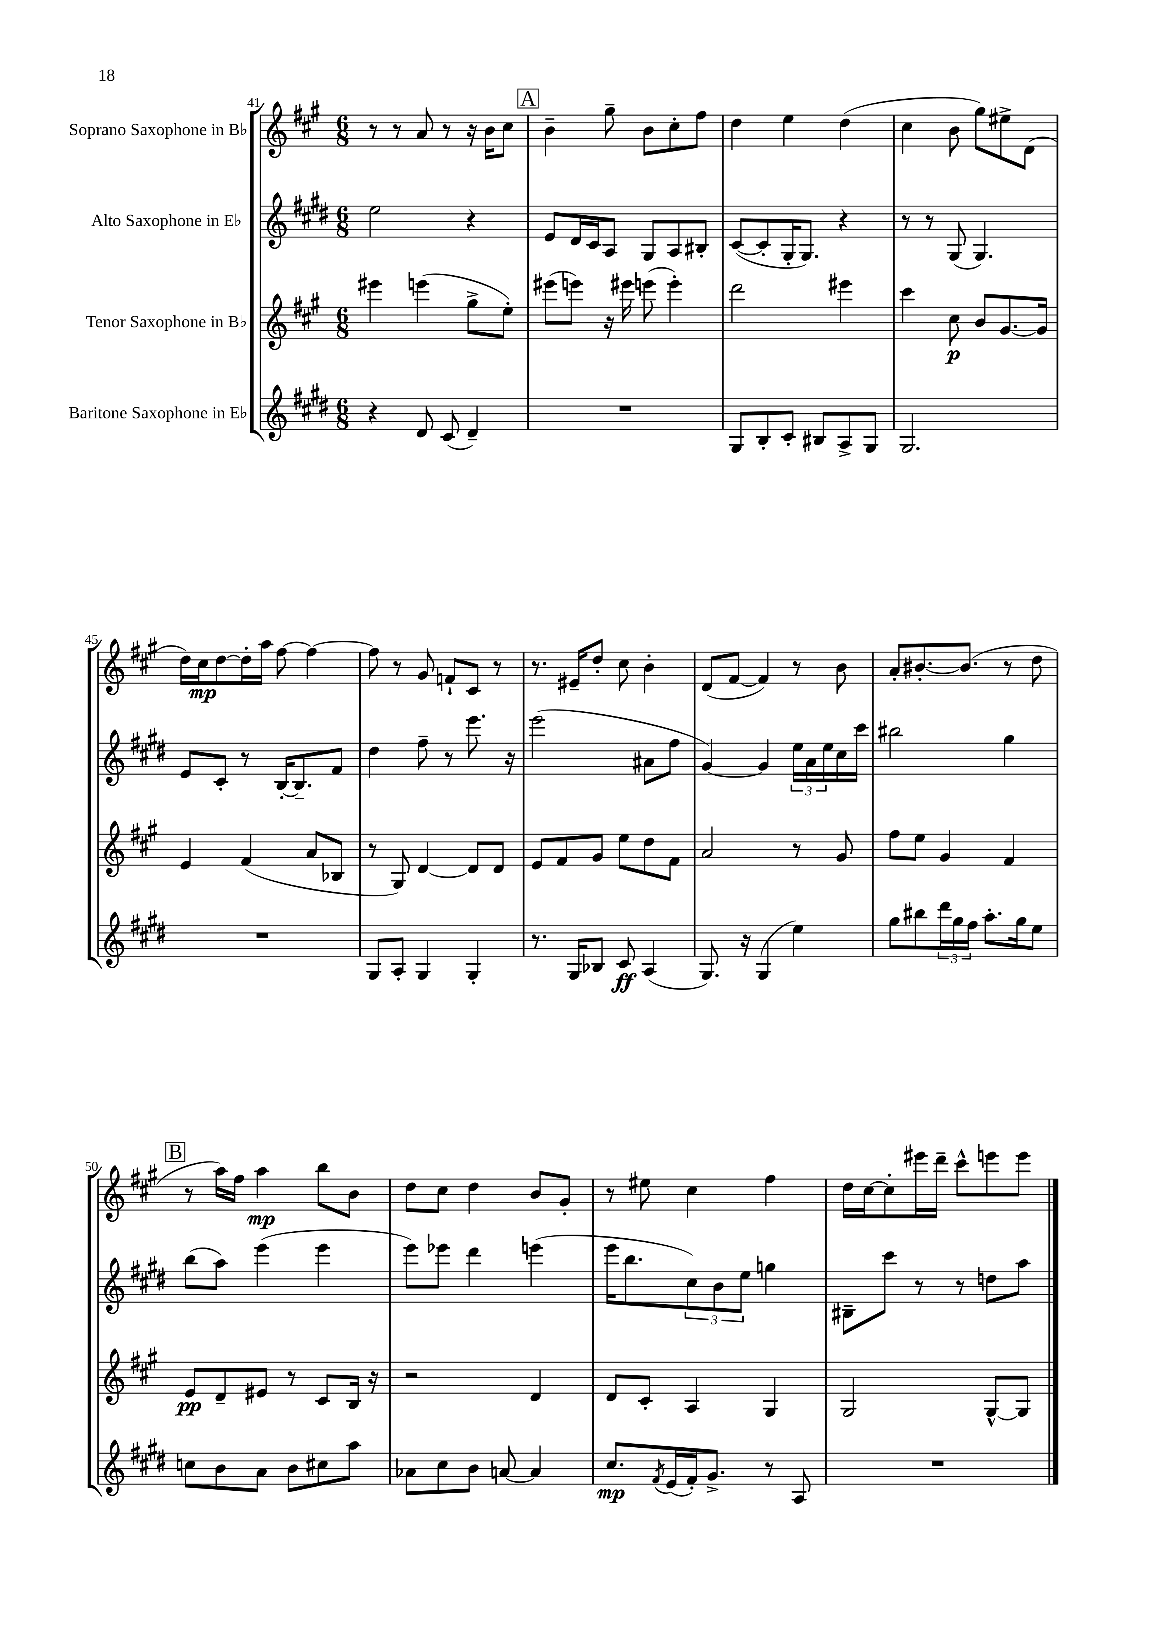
<<
\new StaffGroup <<
\new Staff = "s0" \with { instrumentName = "Soprano Saxophone in Bb" } {
    \clef treble \key a \major \numericTimeSignature \time 6/8
    r8 r8 a'8 r8 r16 b'16 cis''8 |
    \mark \markup { \box "A" } b'4-- gis''8-- b'8 cis''8-. fis''8 |
    d''4 e''4 d''4( |
    cis''4 b'8 gis''8) eis''8-> d'8( |
    d''16) cis''16\mp d''8~ d''16-. a''16 fis''8~ fis''4~ |
    fis''8 r8 gis'8 f'8-! cis'8 r8 |
    r8. eis'16-- d''8-. cis''8 b'4-. |
    d'8( fis'8~ fis'4) r8 b'8 |
    a'8-. bis'8.~-. bis'8.( r8 d''8 |
    \mark \markup { \box "B" } r8 a''16) fis''16 a''4\mp b''8 b'8 |
    d''8 cis''8 d''4 b'8 gis'8-. |
    r8 eis''8 cis''4 fis''4 |
    d''16 cis''16~ cis''8-. eis'''16 d'''16-- cis'''8-^ e'''8 e'''8 \bar "|." |
}
\new Staff = "s1" \with { instrumentName = "Alto Saxophone in Eb" } {
    \clef treble \key e \major \numericTimeSignature \time 6/8
    e''2 r4 |
    \mark \markup { \box "A" } e'8 dis'16 cis'16 a8 gis8 a8 bis8-. |
    cis'8~( cis'8-. gis16-. gis8.) r4 |
    r8 r8 gis8( gis4.) |
    e'8 cis'8-. r8 b16~-. b8.-- fis'8 |
    dis''4 fis''8-- r8 e'''8. r16 |
    e'''2( ais'8 fis''8 |
    gis'4~) gis'4 \tuplet 3/2 { e''16 a'16 e''16 } cis''16 cis'''16 |
    bis''2 gis''4 |
    \mark \markup { \box "B" } b''8( a''8) e'''4( e'''4 |
    e'''8) ees'''8 dis'''4 e'''4( |
    e'''16 b''8. \tuplet 3/2 { cis''8) b'8 e''8 } g''4 |
    bis8-- cis'''8 r8 r8 d''8 a''8 \bar "|." |
}
\new Staff = "s2" \with { instrumentName = "Tenor Saxophone in Bb" } {
    \clef treble \key a \major \numericTimeSignature \time 6/8
    eis'''4 e'''4( gis''8-> e''8-.) |
    \mark \markup { \box "A" } eis'''8( e'''8) r16 eis'''16 e'''8( e'''4-.) |
    d'''2 eis'''4 |
    cis'''4 cis''8\p b'8 gis'8.~ gis'16 |
    e'4 fis'4( a'8 bes8 |
    r8 gis8) d'4~ d'8 d'8 |
    e'8 fis'8 gis'8 e''8 d''8 fis'8 |
    a'2 r8 gis'8 |
    fis''8 e''8 gis'4 fis'4 |
    \mark \markup { \box "B" } e'8\pp d'8-- eis'8 r8 cis'8 b16 r16 |
    r2 d'4 |
    d'8 cis'8-. a4 gis4 |
    gis2 gis8~-^ gis8 \bar "|." |
}
\new Staff = "s3" \with { instrumentName = "Baritone Saxophone in Eb" } {
    \clef treble \key e \major \numericTimeSignature \time 6/8
    r4 dis'8 cis'8( dis'4--) |
    \mark \markup { \box "A" } R2. |
    gis8 b8-. cis'8-. bis8 a8-> gis8 |
    gis2. |
    R2. |
    gis8 a8-. gis4 gis4-. |
    r8. gis16 bes8 cis'8\ff a4( |
    gis8.) r16 gis4( e''4) |
    gis''8 bis''8 \tuplet 3/2 { dis'''16 gis''16 fis''16 } a''8.-. gis''16 e''8 |
    \mark \markup { \box "B" } c''8 b'8 a'8 b'8 cis''8 a''8 |
    aes'8 cis''8 b'8 a'8~ a'4 |
    cis''8.\mp \acciaccatura { fis'8 } e'16( fis'16-.) gis'8.-> r8 a8 |
    R2. \bar "|." |
}
>>
>>
\layout { \context { \Score currentBarNumber = #41 } }
